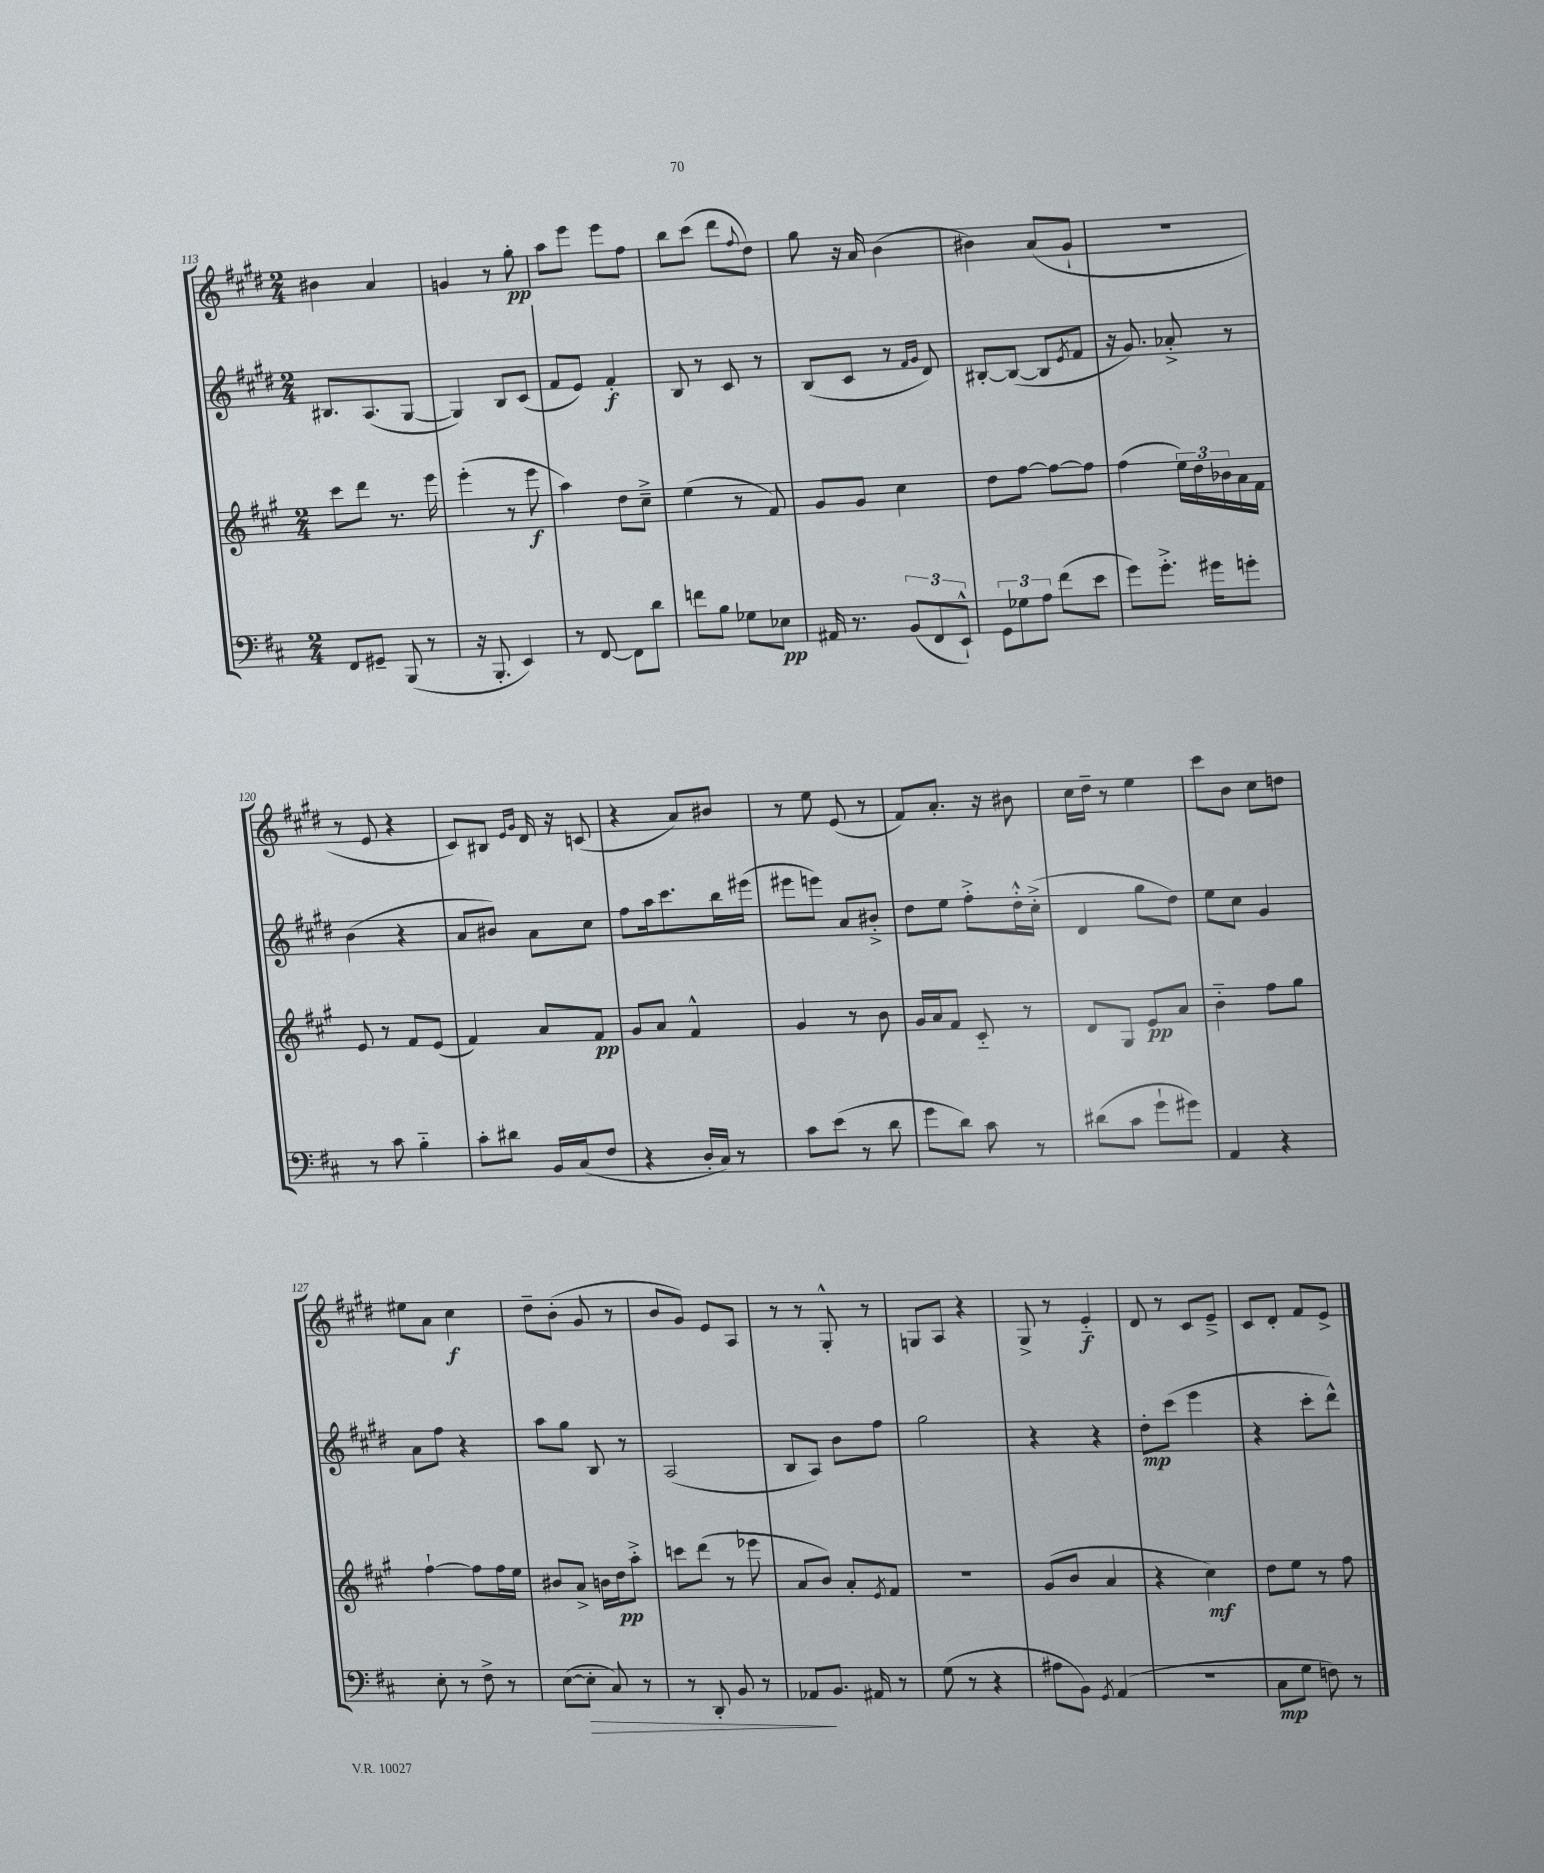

**kern	**dynam	**kern	**dynam	**kern	**dynam	**kern	**dynam
*part4	*part4	*part3	*part3	*part2	*part2	*part1	*part1
*staff4	*staff4	*staff3	*staff3	*staff2	*staff2	*staff1	*staff1
*clefF4	*	*clefG2	*	*clefG2	*	*clefG2	*
*k[f#c#]	*	*k[f#c#g#]	*	*k[f#c#g#d#]	*	*k[f#c#g#d#]	*
*M2/4	*	*M2/4	*	*M2/4	*	*M2/4	*
=113	=113	=113	=113	=113	=113	=113	=113
8FF#/L	.	8ccc#\L	.	8.B#X/L	.	4b#X\	.
8GG#X~/J	.	8ddd\J	.	.	.	.	.
.	.	.	.	(8.A/	.	.	.
(8BBB/	.	8.r	.	.	.	4a/	.
8r	.	.	.	[8G#/J	.	.	.
.	.	16eee\	.	.	.	.	.
=114	=114	=114	=114	=114	=114	=114	=114
16r	.	(4eee'\	.	4G#/])	.	4gn/	.
8.BBB'/	.	.	.	.	.	.	.
4EE/)	.	8r	.	8B/L	.	8r	.
.	.	8eee\	f	(8c#/J	.	8gg#'\	pp
=115	=115	=115	=115	=115	=115	=115	=115
8r	.	4aa\)	.	8f#/L	.	8aa\L	.
[8FF#/	.	.	.	8e/J)	.	8eee\J	.
8FF#\L]	.	8dd\L	.	4f#'/	f	8eee\L	.
8d\J	.	8cc#~^\J	.	.	.	8ff#\J	.
=116	=116	=116	=116	=116	=116	=116	=116
8fn\L	.	(4ee\	.	8B/	.	8bb\L	.
8B\J	.	.	.	8r	.	(8ccc#\J	.
8G-X\L	.	8r	.	8c#/	.	8ddd#\L	.
.	.	.	.	.	.	8qqff#/	.
8E-X\J	pp	8f#/)	.	8r	.	8dd#\J)	.
=117	=117	=117	=117	=117	=117	=117	=117
16AA#X/	.	8g#/L	.	(8B/L	.	8gg#\	.
8.r	.	.	.	.	.	.	.
.	.	8g#/J	.	8c#/J	.	16r	.
.	.	.	.	.	.	16a/	.
(12BB/L	.	4cc#\	.	8r	.	(4b\	.
12FF#/	.	.	.	.	.	.	.
.	.	.	.	16qqf#/LL	.	.	.
.	.	.	.	16qqg#/JJ	.	.	.
.	.	.	.	8d#/)	.	.	.
12EE`^^/J)	.	.	.	.	.	.	.
=118	=118	=118	=118	=118	=118	=118	=118
12GG\L	.	8dd\L	.	[8B#X'/L	.	4b#X\)	.
12G-X\	.	.	.	.	.	.	.
.	.	[8ff#\J	.	(8B#/J_	.	.	.
12A\J	.	.	.	.	.	.	.
(8f#\L	.	8ff#\L_	.	8B#/L]	.	(8a/L	.
.	.	.	.	8qe/	.	.	.
8e\J	.	8ff#\J]	.	8f#/J	.	8g#`/J	.
=119	=119	=119	=119	=119	=119	=119	=119
8g\L)	.	(4ff#\	.	16r	.	2r	.
.	.	.	.	8.g#/)	.	.	.
8.g'^\J	.	.	.	.	.	.	.
.	.	24ee\LL)	.	8a-X'^/	.	.	.
.	.	24dd\	.	.	.	.	.
16g#X\KL	.	.	.	.	.	.	.
.	.	24b-X\	.	.	.	.	.
8gn'\J	.	16a\	.	8r	.	.	.
.	.	16f#\JJ	.	.	.	.	.
!!LO:LB:g=z
=120	=120	=120	=120	=120	=120	=120	=120
8r	.	8e/	.	(4b\	.	8r	.
8c#\	.	8r	.	.	.	8e/	.
4B\	.	8f#/L	.	4r	.	4r	.
.	.	(8e/J	.	.	.	.	.
=121	=121	=121	=121	=121	=121	=121	=121
8c#'\L	.	4f#/)	.	8a/L	.	8c#/L)	.
8d#X\J	.	.	.	8b#X/J)	.	8B#X/J	.
.	.	.	.	.	.	16qqe/LL	.
.	.	.	.	.	.	16qqg#/JJ	.
16BB/LL	.	8a/L	.	8a\L	.	16d#/	.
(16C#/J	.	.	.	.	.	16r	.
8F#/J	.	8f#/J	pp	8cc#\J	.	(8cn/	.
=122	=122	=122	=122	=122	=122	=122	=122
4r	.	8g#/L	.	8ff#\L	.	4r	.
.	.	8a/J	.	16aa\k	.	.	.
.	.	.	.	8.ccc#\	.	.	.
16D'/LL	.	4f#^^/	.	.	.	8a/L)	.
16C#/JJ)	.	.	.	.	.	.	.
8r	.	.	.	16bb\L	.	8b#X/J	.
.	.	.	.	(16eee#X\JJ	.	.	.
=123	=123	=123	=123	=123	=123	=123	=123
8c#\L	.	4g#/	.	8eee#X\L	.	8r	.
(8e\J	.	.	.	8eeen\J)	.	8ee\	.
8r	.	8r	.	8a/L	.	(8e/	.
8d\	.	8b\	.	8b#X'^/J	.	8r	.
=124	=124	=124	=124	=124	=124	=124	=124
8g\L	.	16g#/LL	.	8dd#\L	.	8f#/L)	.
.	.	16a/J	.	.	.	.	.
8d\J)	.	8f#/J	.	8ee\J	.	8.a'/J	.
8c#\	.	8c#/	.	8ff#'^\L	.	.	.
.	.	.	.	.	.	16r	.
8r	.	8r	.	16dd#'^^\L	.	8b#X\	.
.	.	.	.	(16cc#'^\JJ	.	.	.
=125	=125	=125	=125	=125	=125	=125	=125
(8d#X\L	.	8d/L	.	4d#/	.	16cc#\LL	.
.	.	.	.	.	.	16dd#~\JJ	.
8c#\J	.	8G#/J	.	.	.	8r	.
8g`\L	.	8e/L	pp	8gg#\L	.	4ee\	.
8g#X\J)	.	8a/J	.	8dd#\J)	.	.	.
=126	=126	=126	=126	=126	=126	=126	=126
4AA/	.	4b\	.	8ee\L	.	8ccc#\L	.
.	.	.	.	8cc#\J	.	8b\J	.
4r	.	8ff#\L	.	4g#/	.	8cc#\L	.
.	.	8gg#\J	.	.	.	8ddn\J	.
!!LO:LB:g=z
=127	=127	=127	=127	=127	=127	=127	=127
8E'\	.	[4ff#`\	.	8a\L	.	8ee#X\L	.
8r	.	.	.	8ff#\J	.	8a\J	.
8F#^\	.	8ff#\L]	.	4r	.	4cc#\	f
8r	.	16ff#\L	.	.	.	.	.
.	.	16ee\JJ	.	.	.	.	.
=128	=128	=128	=128	=128	=128	=128	=128
([8E\L	.	8b#X/L	.	8aa\L	.	8dd#~\L	.
!	!LO:HP:b	!	!	!	!	!	!
8E'\J]	>	8a^/J	.	8gg#\J	.	(8b'\J	.
8C#/)	.	16bn\LL	.	8B/	.	8g#/	.
.	.	16dd\J	pp	.	.	.	.
8r	.	8aa'^\J	.	8r	.	8r	.
=129	=129	=129	=129	=129	=129	=129	=129
8r	.	8cccn\L	.	(2A/	.	8b/L	.
8DD'/	.	(8ddd\J	.	.	.	8g#/J)	.
8BB/	.	8r	.	.	.	8e/L	.
8r	.	8eee-X\	.	.	.	8A/J	.
=130	=130	=130	=130	=130	=130	=130	=130
8AA-X/L	.	8a/L	.	8B/L	.	8r	.
8.BB/J	]	8b/J)	.	8A/J)	.	8r	.
.	.	8a'/L	.	8b\L	.	8G#'^^/	.
16AA#X/	.	.	.	.	.	.	.
.	.	8qe/	.	.	.	.	.
8r	.	8f#/J	.	8ff#\J	.	8r	.
=131	=131	=131	=131	=131	=131	=131	=131
(8G\	.	2r	.	2gg#\	.	8Gn/L	.
8r	.	.	.	.	.	8A/J	.
4r	.	.	.	.	.	4r	.
=132	=132	=132	=132	=132	=132	=132	=132
8A#X\L	.	(8g#/L	.	4r	.	8G#^/	.
8BB\J)	.	8b/J	.	.	.	8r	.
8qGG/	.	.	.	.	.	.	.
(4AA/	.	4a/	.	4r	.	4e/	f
=133	=133	=133	=133	=133	=133	=133	=133
2r	.	4r	.	8dd#'\L	mp	8d#/	.
.	.	.	.	(8ccc#\J	.	8r	.
.	.	4cc#\)	mf	4eee\	.	8c#/L	.
.	.	.	.	.	.	8e~^/J	.
=134	=134	=134	=134	=134	=134	=134	=134
8C#\L	mp	8dd\L	.	4r	.	8c#/L	.
8G\J	.	8ee\J	.	.	.	8d#'/J	.
8Fn\)	.	8r	.	8ccc#'\L	.	8f#/L	.
8r	.	8ff#\	.	8ddd#^^\J)	.	8e^/J	.
==	==	==	==	==	==	==	==
*-	*-	*-	*-	*-	*-	*-	*-
